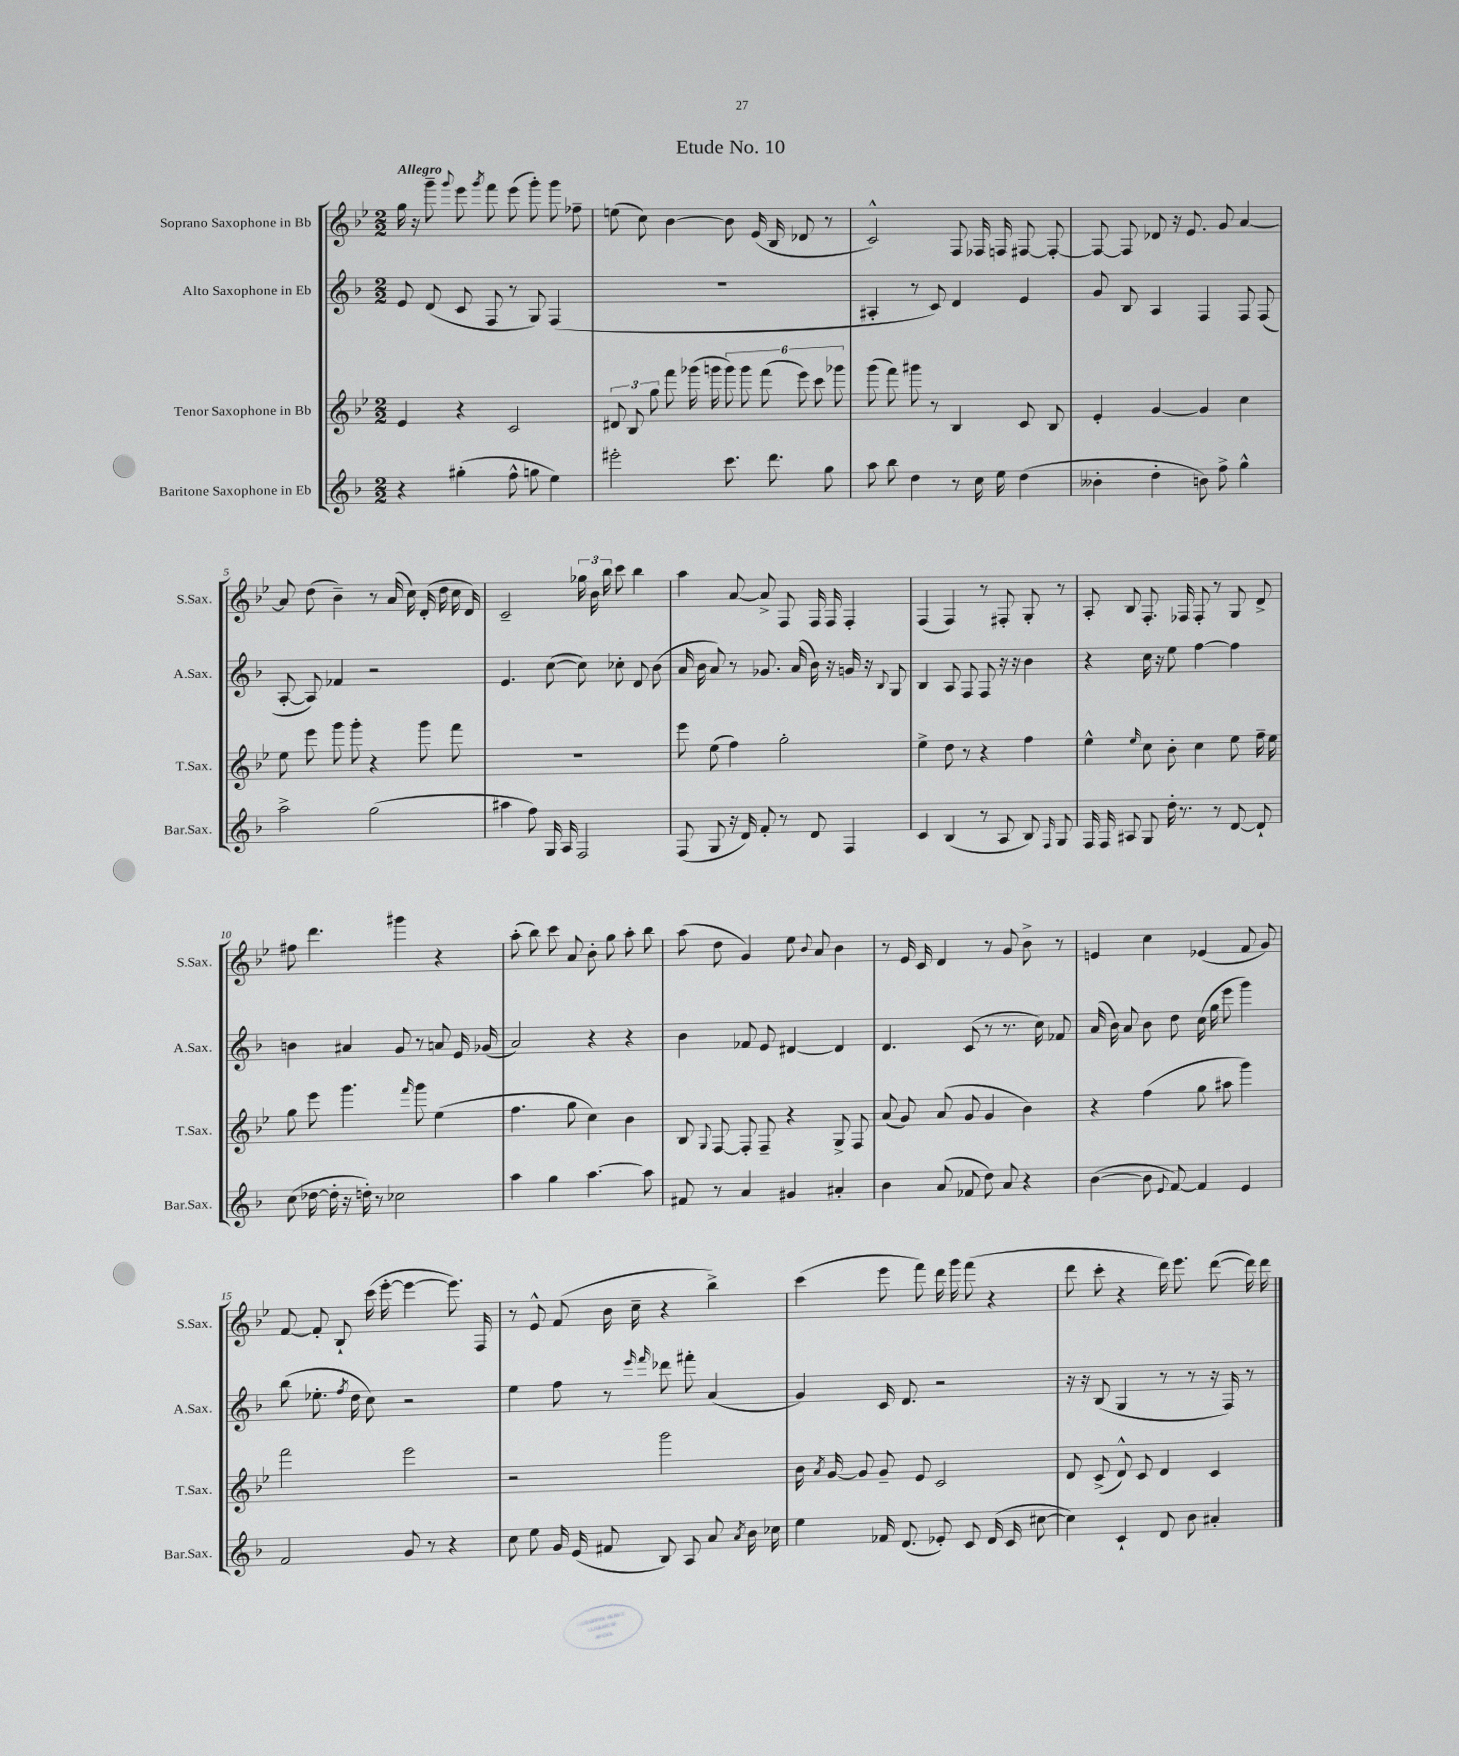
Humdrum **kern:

**kern	**kern	**kern	**kern
*staff4	*staff3	*staff2	*staff1
*clefG2	*clefG2	*clefG2	*clefG2
*k[b-]	*k[b-e-]	*k[b-]	*k[b-e-]
*M2/2	*M2/2	*M2/2	*M2/2
4r	4e-	8e	16gg
.	.	.	16r
.	.	(8d	8ggg~
.	.	.	8qqggg
(4gg#'	4r	8c	8eee-
.	.	.	8qggg
.	.	8F	8fff
8ff^^	2c	8r	(8eee-
8gg	.	8G)	8ggg')
4ee)	.	(4F	8ggg
.	.	.	8ff-~
=	=	=	=
2eee#'	12d#	1r	(8ee
.	12B-	.	.
.	.	.	8cc)
.	12gg	.	.
.	8fff	.	[4b-
.	(16ggg-	.	.
.	16ggg	.	.
8.ccc	12ggg)	.	8b-]
.	12ggg	.	.
.	.	.	(16e-
.	(12fff	.	.
8.ddd	.	.	16B-
.	12eee-)	.	8d-
.	12ccc	.	.
8gg	.	.	8r
.	12ggg-	.	.
=	=	=	=
8aa	(8ggg	4A#'	2c^^)
8bb-	8fff)	.	.
4dd	8ggg#	8r	.
.	8r	8c)	.
8r	4B-	4d	8F
16cc	.	.	16F-
16ee	.	.	16F
(4dd	8c	4e	[8F#
.	8B-	.	8F#'_
=	=	=	=
4b--'	4e-'	8g	8F#_
.	.	8B-	8F#]
4dd'	[4g	4A	8d-
.	.	.	16r
.	.	.	8.e-
8b)	4g]	4F	.
8ff^	.	.	8g
4gg^^	4cc	8F	[4a
.	.	(8F	.
=	=	=	=
2aa^	8ee-	[8A'	8a]
.	8eee-	8A])	(8dd
.	8ggg	4f-	4b-~)
.	8ggg'	.	.
(2gg	4r	2r	8r
.	.	.	(16a
.	.	.	16cc)
.	8ggg	.	(16d'
.	.	.	16dd
.	8fff	.	16cc
.	.	.	16d)
=	=	=	=
4aa#	1r	4.e	2c~
8ff)	.	.	.
16G	.	([8cc	.
16A	.	.	.
2F	.	8cc])	24gg-
.	.	.	24b-
.	.	.	24bb-
.	.	8cc-'	8ccc
.	.	8d	4bb-
.	.	(8b-	.
=	=	=	=
(8F	8eee-	16a	4aa
.	.	16b-	.
8G	(8ee-	8a)	.
16r	4ff)	8r	[8a
16d)	.	.	.
8f'	.	8.g-	8a^]
8r	2gg'	.	8F
.	.	(16a	.
8d	.	16b-)	16F
.	.	16r	16F
4F	.	16g	4F'
.	.	16r	.
.	.	8qqB-	.
.	.	8G	.
=	=	=	=
4c	4ee-^	4B-	(4F
(4B-	8dd	8A	4F)
.	8r	8F	.
8r	4r	8F	8r
8A	.	16r	8F#'
.	.	16r	.
8B-)	4ff	4b-	8G'
16qqF	.	.	.
8G	.	.	8r
=	=	=	=
16F	4ee-^^	4r	8A'
16F	.	.	.
8A#	.	.	8B-
.	16qqee-	.	.
8G	8cc	16cc	8.F'
.	.	16r	.
16dd'	8b-'	8ee	.
8.r	.	.	16F-
.	4cc	[4ff	8F-'
8r	.	.	8r
[8d	8ee-	4ff]	8G
8d`]	16ff~	.	8d^
.	16ee-	.	.
=	=	=	=
(8cc	8gg	4b	8ff#
[16dd-	8eee-	.	4.ddd
16dd-']	.	.	.
16r	4.ggg	4a#	.
16dd')	.	.	.
8r	.	.	.
2cc-	.	8g	4ggg#
.	16qqfff	.	.
.	8ggg	8r	.
.	(4ee-	8a	4r
.	.	16e	.
.	.	(16g-	.
=	=	=	=
4aa	4.ff	2a)	(8aa'
.	.	.	8bb-)
4gg	.	.	8ccc
.	8gg	.	8a
[4.aa	4cc)	4r	8b-'
.	.	.	8gg
.	4b-	4r	8aa'
8aa]	.	.	8bb-
=	=	=	=
8f#	8B-	4b-	(8aa
.	8qqG	.	.
8r	[8F	.	8dd
4a	8F']	8f-	4g)
.	8F~	8e	.
4g#	4r	[4d#	8ee-
.	.	.	8qqb-
.	.	.	8a
4a#'	8G^	4d#]	4b-
.	8F	.	.
=	=	=	=
4b-	(8a	4.d	8r
.	8g)	.	16e-
.	.	.	16c
(8a	(8a	.	4d
8f-	8g	(8c	.
8dd)	4g	8r	8r
8a	.	8.r	8g
4r	4b-)	.	8b-^
.	.	16cc)	.
.	.	8f-	8r
=	=	=	=
([4b-	4r	(16a	4e
.	.	16b-)	.
.	.	8a	.
8b-]	(4ff	8b-	4cc
8qqe	.	.	.
[8f)	.	8dd	.
4f]	8gg	(16cc	(4e-
.	.	16gg	.
.	8aa#	8eee	.
4e	4ggg)	4ggg)	8f
.	.	.	8g)
=	=	=	=
2f	2fff	(8bb-	[8f
.	.	8.ee-'	8f']
.	.	.	8B-`
.	.	8qff	.
.	.	16dd	.
.	.	8cc)	(16ccc
.	.	.	[16eee-'
8g	2eee-	2r	4eee-_
8r	.	.	.
4r	.	.	8.eee-])
.	.	.	16F
=	=	=	=
8cc	2r	4ee	8r
8ee	.	.	8e-^^
16g	.	8ff	(8f
(16e	.	.	.
8f#	.	8r	16b-
.	.	.	16cc~
.	.	16qqeee	.
.	.	16qqfff	.
8B-)	2ggg	8ddd-	4r
8A	.	8fff#'	.
8a	.	(4a	4bb-^)
8qa	.	.	.
16b-	.	.	.
16cc-	.	.	.
=	=	=	=
4ee	16b-	4g)	(4ccc
.	8qa	.	.
.	[16g	.	.
.	8g]	.	.
16f-	8g~	16c	8eee-
(8.d	.	8.d	.
.	8e-	.	8fff)
8e-')	2c	2r	16ddd
.	.	.	16ggg
8c	.	.	(8fff
(16d	.	.	4r
16c	.	.	.
[8cc#	.	.	.
=	=	=	=
4cc#])	8d	16r	8ddd
.	.	16r	.
.	(8c^	(8B-	8ccc'
4c`	8d^^)	4G	4r
.	8c	.	.
8d	4d	8r	16ddd)
.	.	.	8.eee-
8b-	.	8r	.
4a#'	4c	16r	([8ddd
.	.	16F)	.
.	.	8r	16ddd])
.	.	.	16ddd
==	==	==	==
*-	*-	*-	*-
